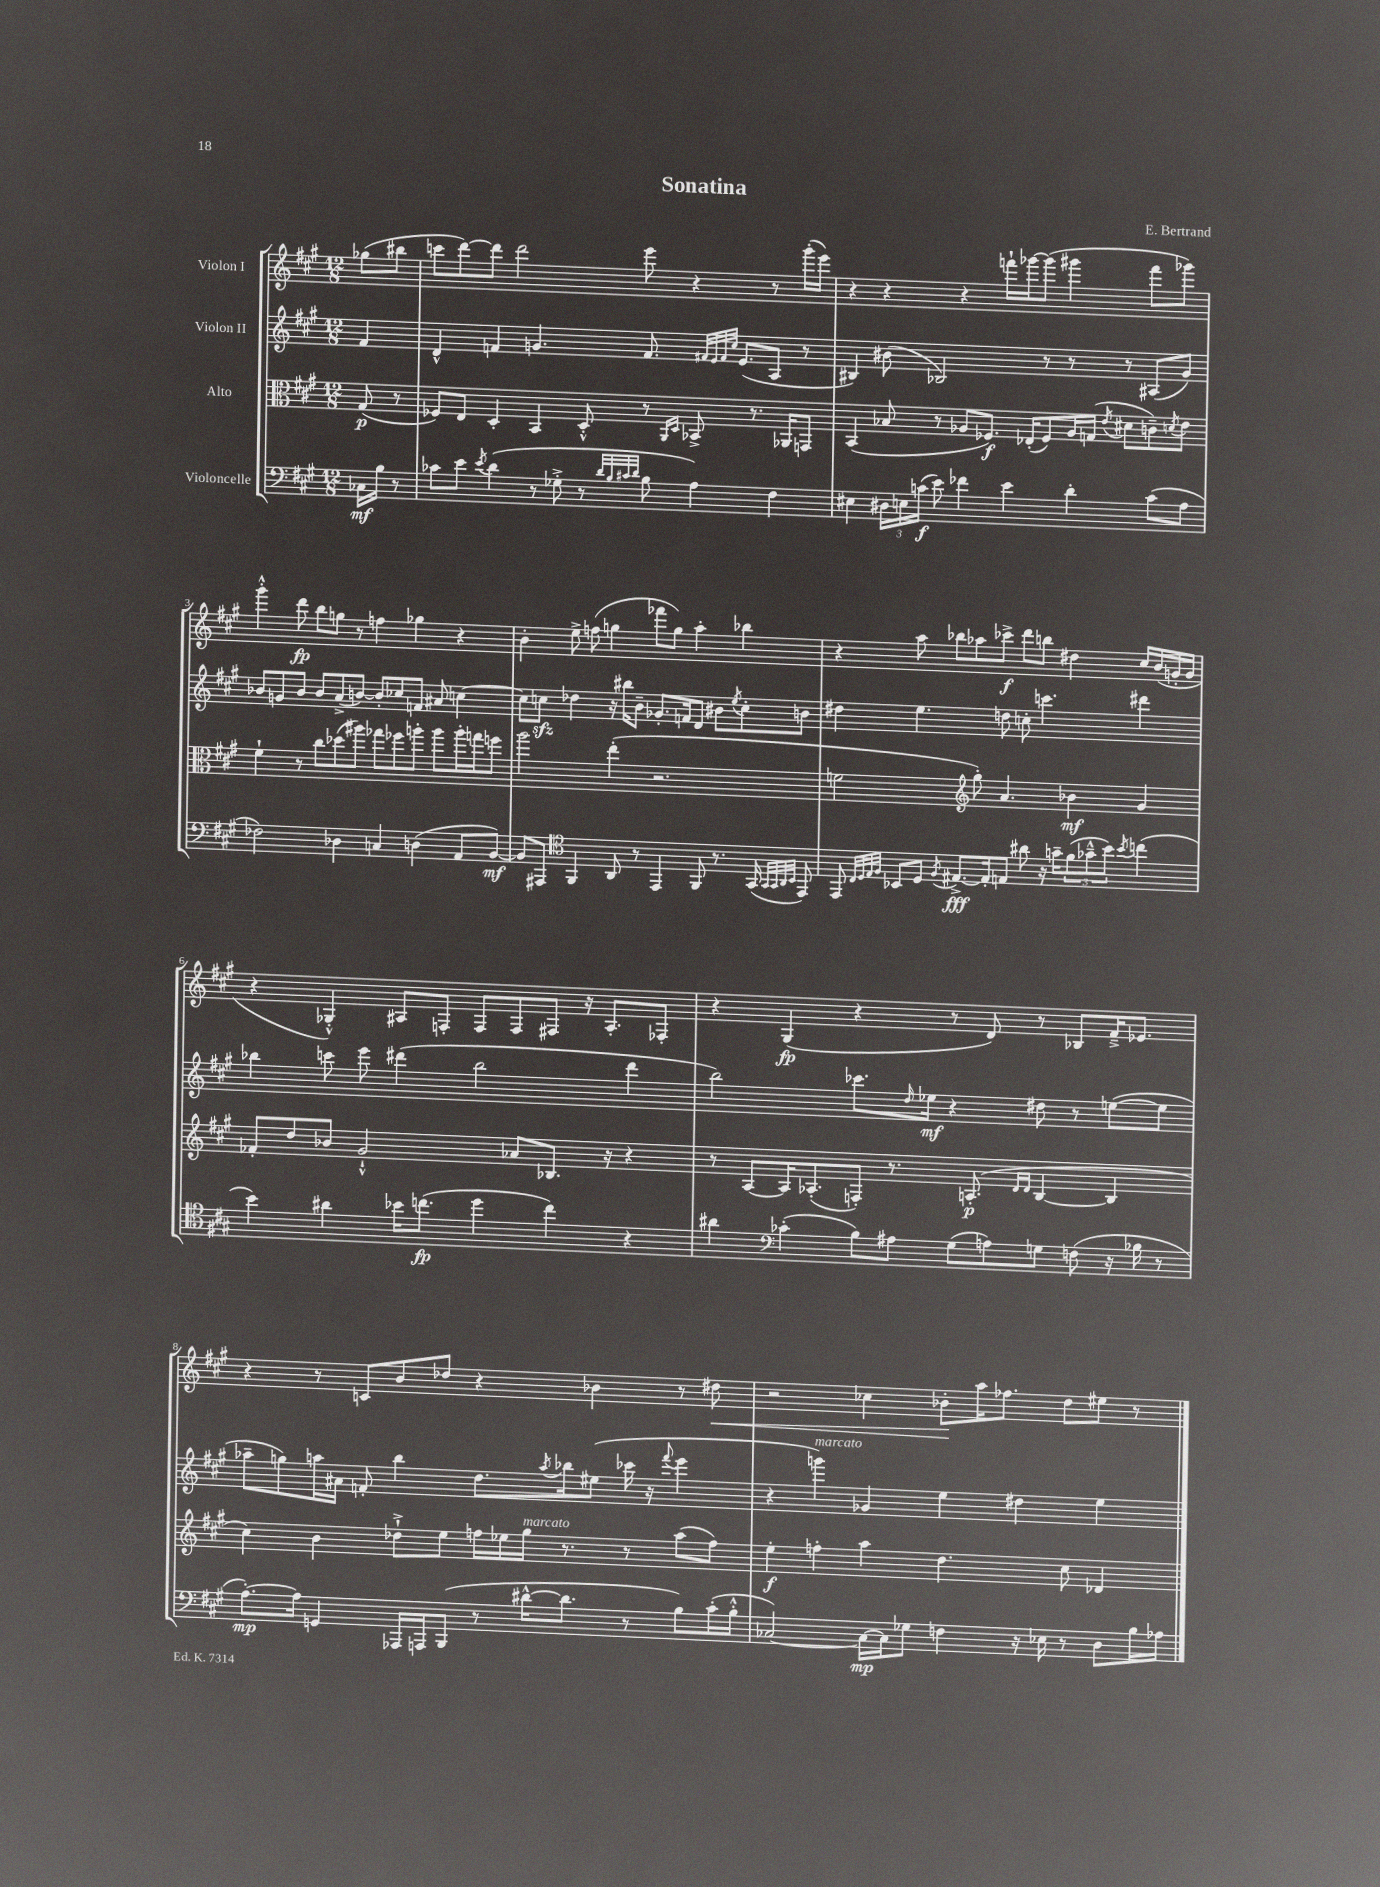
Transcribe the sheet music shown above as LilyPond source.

\header { title = "Sonatina" composer = "E. Bertrand" }
<<
\new StaffGroup <<
\new Staff = "s0" \with { instrumentName = "Violon I" } {
    \clef treble \key a \major \numericTimeSignature \time 12/8 \partial 4
    ges''8( bis''8 |
    c'''8 d'''8~) d'''8 d'''2 e'''8 r4 r8 gis'''16-.( e'''16) |
    r4 r4 r4 f'''16-! ges'''16~ ges'''8( gis'''4 f'''8 ges'''8) |
    gis'''4-.-^ d'''8\fp b''8 g''8 r8 f''4 ges''4 r4 |
    b'4-. e''8-> f''8( g''4 fes'''8 g''8) a''4-. bes''4 |
    r4 a''8 bes''8 aes''8 ces'''8->\f d'''8 b''8 dis''4 cis''16 b'16( g'16-. g'16 |
    r4 ges4-.-^) ais8 f8-. f8 f8 fis8 r16 ais8.-. fes8-. |
    r4 gis4\fp( r4 r8 d'8) r8 bes8 fis'16---> ees'8. |
    r4 r8 c'8 b'8 des''8 r4 bes'4 r8 dis''8\< |
    r2 ces''4 bes'8-.\! a''16 fes''8. d''8 eis''8 r8 \bar "|." |
}
\new Staff = "s1" \with { instrumentName = "Violon II" } {
    \clef treble \key a \major \numericTimeSignature \time 12/8 \partial 4
    fis'4 |
    d'4-^ f'4 g'4. f'8. \grace { fis'32 e'32 fis'32 cis''32 } e'8.( a8 r8 |
    bis4) bis'8( bes2) r8 r8 r8 ais8( gis'8) |
    bes'8 g'8 bes'8 bes'8 a'8->( b'8~) b'8-. ces''8 f'8 ais'8 c''4~ |
    c''8 c''8\sfz des''4 r16 bis''16 b'8-- ges'8.-. f'16 d'8 bis'8 \acciaccatura { e''8 } c''8-. b'8 |
    dis''4 e''4. d''8 c''8-. c'''4. dis'''4 |
    bes''4 c'''8 e'''8 dis'''4( bes''2 dis'''4 |
    b''2) ces'''8. \grace { d''16 } ees''16\mf r4 dis''8 r8 e''8~( e''8 |
    aes''8-- g''8) a''16 ais'16 f'8-. b''4 d''8. \acciaccatura { a''8 } bes''16 eis''8( ces'''16 r16 \appoggiatura { fis'''8 } e'''4 |
    r4 g'''4^\markup { \italic "marcato" }) ges'4 e''4 dis''4 e''4 \bar "|." |
}
\new Staff = "s2" \with { instrumentName = "Alto" } {
    \clef alto \key a \major \numericTimeSignature \time 12/8 \partial 4
    gis8\p( r8 |
    fes8) e8 d4-. b,4 d8-.-^ r8 \grace { a,16 d16 } bes,8-> r8. aes,16 g,8 |
    b,4( bes8 r8 aes8 fes8.\f) ees16-.( fes8) aes16 g16( \acciaccatura { e'8 } dis'8 c'8--) \acciaccatura { d'8 } e'8 |
    fis'4-! r8 cis''8 des''8( ais''8) ges''8 fes''8 a''8-. a''8 a''16-. g''16 f''8 |
    a''2 e''4-.( r2. |
    f'2 \clef treble gis''8-.) a'4. bes'4\mf gis'4 |
    fes'8-. d''8 bes'8 gis'2-!-^ aes'8 bes8. r16 r4 |
    r8 a8~ a16 aes8.-.( f8-.) r8. a8.-.\p( \grace { d'16 d'16 } b4~ b4 |
    cis''4) b'4 des''8-!-> e''8 f''16 ees''16 gis''16^\markup { \italic "marcato" } r8. r8 a''8( f''8) |
    e''4-.\f f''4-. a''4 d''4. cis''8 des'4 \bar "|." |
}
\new Staff = "s3" \with { instrumentName = "Violoncelle" } {
    \clef bass \key a \major \numericTimeSignature \time 12/8 \partial 4
    ces16\mf b16 r8 |
    ces'8 e'8 \acciaccatura { e'8 } d'4( r8 ges8-.-> r8 \grace { d'32 b32 cis'32 d'32 } b8 a4) fis4 |
    eis4 \tuplet 3/2 { dis16 e16 c'16\f( } e'8) fes'4 e'4 d'4-. c'8( a8 |
    fes2) des4 c4 d4( a,8 b,8~\mf) |
    b,8 ais,,8 \clef tenor fis,4 a,8 r8 e,4 fis,8 r8. gis,16( \grace { gis,32 gis,32 a,32 b,32 } e,8) |
    e,8 \grace { cis32 d32 e32 fis32 } bes,8 d8 \acciaccatura { fis8 } eis8.~->\fff eis16-. e8 ais'8 r16 g'16-- \tuplet 3/2 { fis'8( ges'8---^ b'8) } \acciaccatura { b'8 } c''4( |
    b'4) ais'4 bes'16 c''8.\fp( d''4 c''4) r4 |
    ais'4 \clef bass ces'4-.( b8) ais8 gis8( a8) g8 f8( r16 bes16 r8 |
    a8.~-.\mp) a16 g,4 aes,,16 a,,16 b,,8( r8 dis'16~-^ dis'8. r8 b8) cis'16-.( b16-.-^ |
    ces2~) ces16~\mp ces16 ges8 f4 r16 ees16 r8 d8 b16 aes16 \bar "|." |
}
>>
>>
